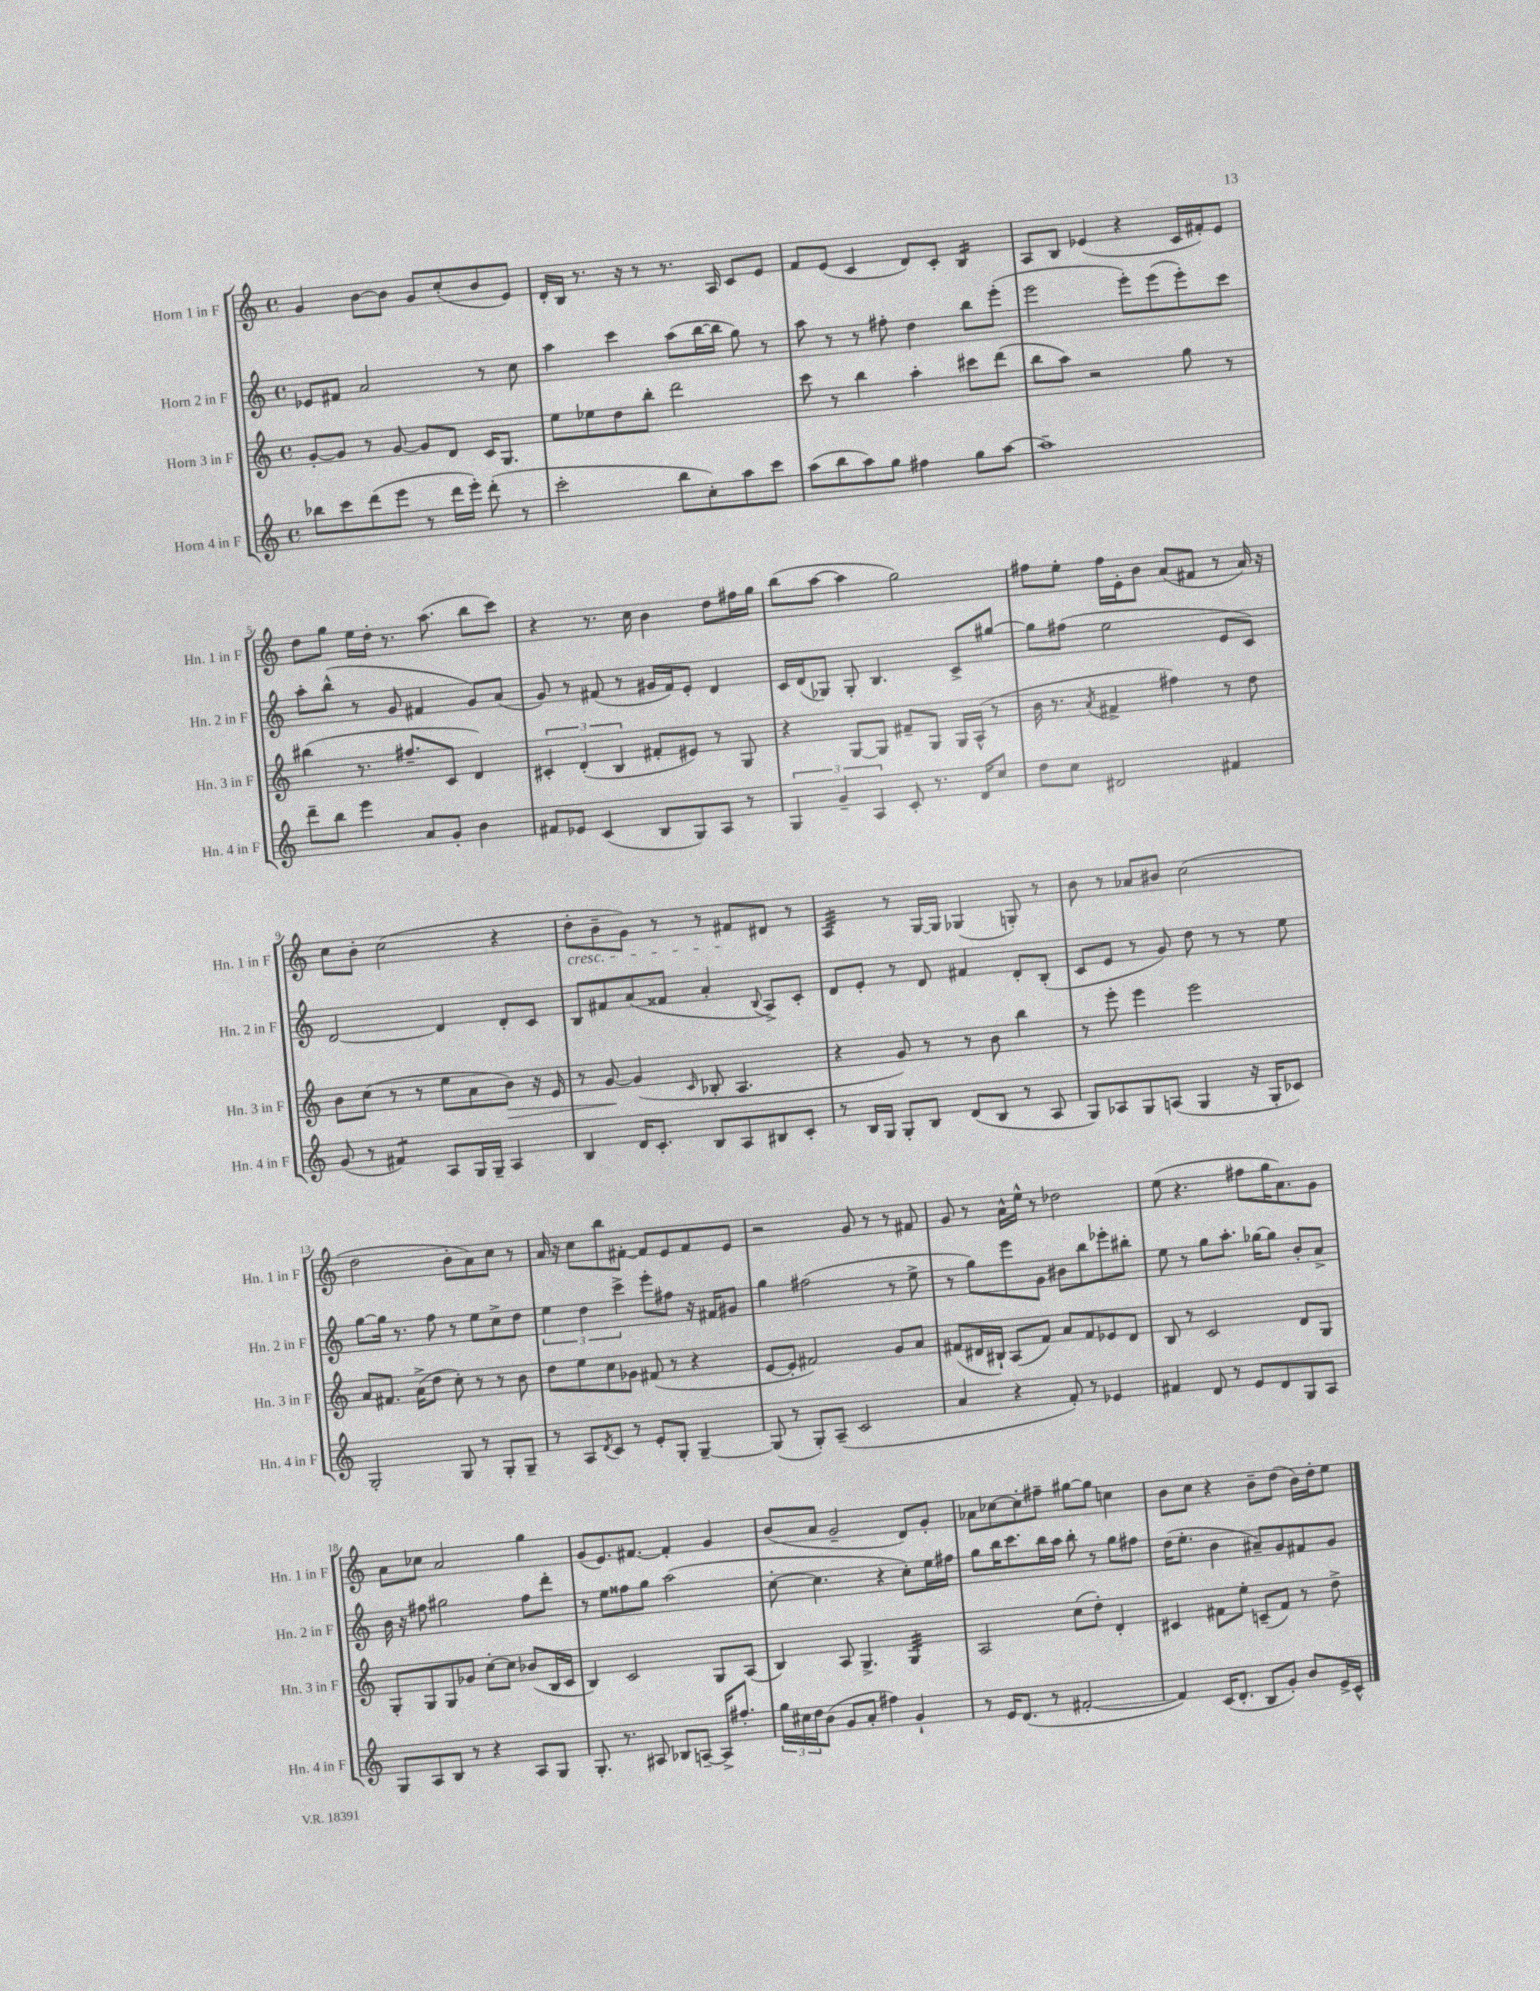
<<
\new StaffGroup <<
\new Staff = "s0" \with { instrumentName = "Horn 1 in F" shortInstrumentName = "Hn. 1 in F" } {
    \clef treble \key c \major \defaultTimeSignature \time 4/4
    g'4 b'8~ b'8 g'8 c''8-.( b'8 e'8) |
    d'16-. b16 r8. r16 r8 r8. a16 c'8 e'8 |
    f'8 e'8( c'4 d'8) c'8-. b4:16 |
    a8 b8 ees'4( r4 c'16 fis'16-.) ees'8 |
    d''8 g''8 e''16 d''16-. r8. a''8.( b''8 c'''8) |
    r4 r8. c''16 b'4 d''8 fis''16 g''16 |
    b''8( a''8~ a''4 g''2) |
    fis''8 e''8-. fis''16 e'16-. b'8 a'8( fis'8 r8 a'16) r16 |
    c''8 b'8-. c''2( r4 |
    d''8-.\cresc b'8-- g'8) r8 r8 fis'8\! dis'8 r8 |
    a4:32 r8 g16~ g16 ges4( g8-.) r8 |
    b'8 r8 aes'8 bis'8 c''2( |
    d''2 b'8-. a'8) c''8 r8 |
    a'16 r16 c''8 b''8 fis'8~-. fis'8 e'8 fis'8 e'8 |
    r2 g'8 r8 r8 fis'8 |
    g'8 r8 a'16-^ e''16-^ r8 des''2 |
    e''8( r4. fis''8 g''16 a'8.) g'8 |
    a'8 ces''8 a'2 g''4 |
    g'8( e'8.) fis'8.~ fis'4-. g'4 |
    b'8( a'8 g'2-- d'8) g'8-. |
    aes'8 ces''8~ ces''8-. fis''8-- gis''8~ gis''8 c''4 |
    b'8 c''8 r4 b'8-- d''8( b'16) d''16-. e''8 \bar "|." |
}
\new Staff = "s1" \with { instrumentName = "Horn 2 in F" shortInstrumentName = "Hn. 2 in F" } {
    \clef treble \key c \major \defaultTimeSignature \time 4/4
    ees'8 fis'8 a'2 r8 c''8 |
    a''4 c'''4 a''8( b''16~ b''16 g''8) r8 |
    a''8 r8 r8 fis''8-. d''4 b''8 e'''8-.( |
    e'''2 e'''8-.) e'''8( e'''8-.) c'''8 |
    a''8-. b''8-^( r8 g'8 fis'4 g'8) a'8( |
    g'8) r8 fis'8( r8 gis'16 fis'16) e'8-. d'4 |
    c'16 d'16( ges8) ges8-. b4. c'8-> gis''8~ |
    gis''8 fis''8( e''2 e'8 c'8) |
    d'2~ d'4 d'8-. c'8 |
    b8 fis'8 a'8( fisis'8 a'4-. \appoggiatura { b8 } a8->) c'8-. |
    d'8 e'8-. r8 d'8 fis'4 d'8-. b8-.( |
    c'8 e'8 r8 g'8) d''8 r8 r8 e''8 |
    g''8~ g''16 r8. f''8 r8 e''8 c''8-> d''8 |
    \tuplet 3/2 { e''4 d''4 c'''4-> } e'''8-. fis''8 r16 fis'16 gis'8 |
    g''4 fis''2( r8 e''8-> |
    r8 g''8) e'''8 g'8 bis'8 b''8 ees'''8-. bis''8-. |
    e''8 r8 g''8 a''8.-. ges''16~ ges''8 b'8-. a'8-> |
    b'16 r16 fis''8 gis''2 fis''8 d'''8-. |
    r8 e''8 fisis''8 g''8 a''2( |
    c''8~-. c''4. r4 c''8-.) e''16 fis''16 |
    g''8 b''16 c'''8. b''16 a''16 b''8-. r8 g''8 fis''8 |
    d''16( e''8.-. b'4 ais'8--) g'8 fis'8 g'8 \bar "|." |
}
\new Staff = "s2" \with { instrumentName = "Horn 3 in F" shortInstrumentName = "Hn. 3 in F" } {
    \clef treble \key c \major \defaultTimeSignature \time 4/4
    g'8~-. g'8 r8 g'8~ g'8 d'8 c'16 g8. |
    e''8 ees''8 d''8 b''8-. d'''2 |
    c'''8 r8 b''4 a''4-. cis'''8 d'''8( |
    b''8 a''8) r2 g''8 r8 |
    bis''4( r8. fis''8.-- c'8 d'4) |
    \tuplet 3/2 { cis'4-. d'4-.( b4 } fis'8-. eis'8) r8 g8 |
    r4 g8~ g8 fis'8-- g8 g16 a16-^( r8 |
    b'16 r8. \acciaccatura { a'8 } fis'4-> fis''4) r8 d''8 |
    b'8 c''8( r8 r8 e''8 a'8 b'8\>) r16 e'16 |
    r8 g'8~\! g'4( \grace { c'16 } bes8-. a4. |
    r4 g'8) r8 r8 b'8 b''4 |
    r8 e'''8-. e'''4 e'''2 |
    a'8 fis'8. a'16->( d''8 c''8-.) r8 r8 b'8 |
    d''8 e''8 c''8 ges'8 fis'8( r8 r4 |
    e'8~ e'8-. fis'2) g'8 a'8 |
    fis'8( dis'16 bis16-!) a8( fis'8) a'8 fis'8 ees'8 dis'8 |
    b8 r8 c'2 d'8 g8 |
    g8-. g8 g8 ges'8 c''8~-. c''8 bes'8( b16 c'16 |
    b4) c'2 g8 a8( |
    b4) a8 g4.-> g4:32 |
    a2 c''8( d''8-.) d'4-. |
    cis'4 fis'8 e''8-. c'8--( fis'8) r8 d''8-> \bar "|." |
}
\new Staff = "s3" \with { instrumentName = "Horn 4 in F" shortInstrumentName = "Hn. 4 in F" } {
    \clef treble \key c \major \defaultTimeSignature \time 4/4
    bes''8 c'''8 d'''8( e'''8 r8 d'''16 e'''16-.) d'''8-.( r8 |
    c'''2-. b''8 c''8-.) a''8 c'''8 |
    a''8( b''8 a''8) g''8 fis''4 g''8 a''8~ |
    a''1-- |
    d'''8-- b''8 e'''4 a'8 g'8-. b'4 |
    fis'8 ees'8 c'4( b8 g8) a8 r8 |
    \tuplet 3/2 { g4 g'4-- a4 } c'8-. r8. d'16 c''8 |
    d''8 c''8 dis'2 fis'4 |
    g'8( r8 fis'4:8) a8 g16 g16-- a4 |
    b4 d'16 c'8.-. b8 a8 bis8 c'8-. |
    r8 b16 g16 g8-. b8 d'8( b8 r8 a8 |
    g8) aes8 g8 a8( g4 r16 g16-. ces'8) |
    g2-. g8 r8 g8-. g8-- |
    r8 a8 \acciaccatura { d'8 } c'8 r8 e'8-. g8-. g4~-- |
    g8( r8 g8-.) a8--( c'2 |
    a'4 r4 f'8-.) r8 ees'4 |
    fis'4 d'8 r8 e'8 d'8 g8 a8 |
    g8 a8 b8 r8 r4 a8 g8 |
    g8.-. r8. ais8 bes8 a8~-- a16-> fis''8.-. |
    \tuplet 3/2 { g''16 cis''16 d''16 } b'8( g'8 a'8-. fis''4) g'4-! |
    r8 e'16 d'8.( r8 fis'2~-. |
    fis'4) c'16( d'8.-. b8 g'8-.) b'8 e'16-> c'16-^ \bar "|." |
}
>>
>>
